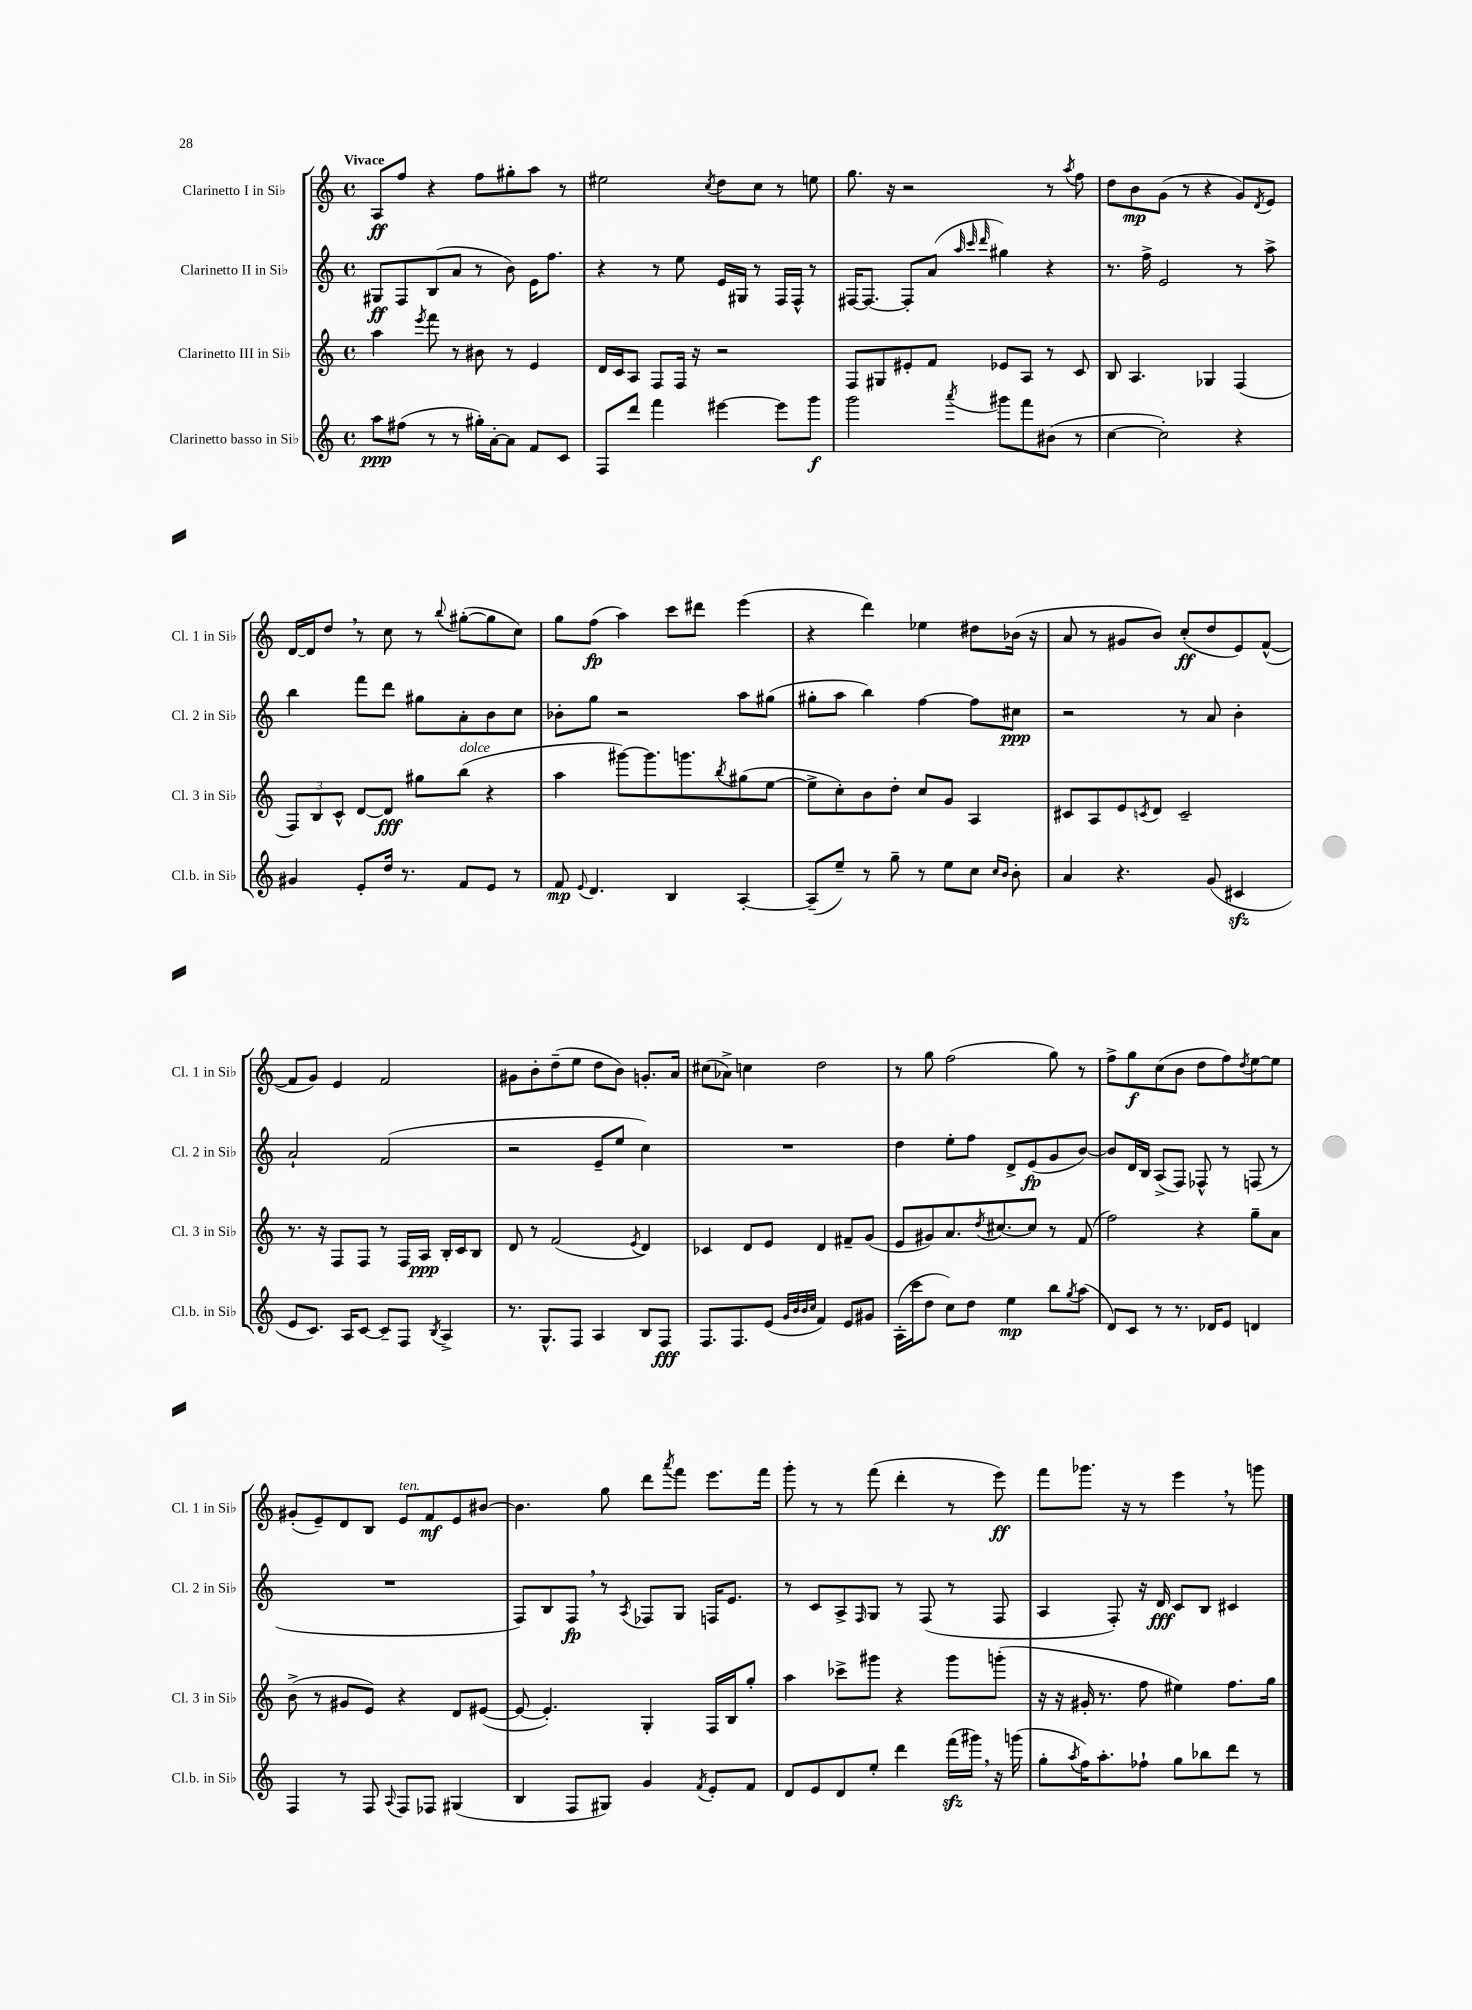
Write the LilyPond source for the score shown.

<<
\new StaffGroup <<
\new Staff = "s0" \with { instrumentName = "Clarinetto I in Sib" shortInstrumentName = "Cl. 1 in Sib" } {
    \clef treble \key c \major \defaultTimeSignature \time 4/4 \tempo "Vivace"
    a8\ff f''8 r4 f''8 gis''8-. a''8 r8 |
    eis''2 \acciaccatura { c''8 } d''8 c''8 r8 e''8 |
    g''8. r16 r2 r8 \acciaccatura { a''8 } f''8 |
    d''8 b'8\mp g'8( r8 r4 g'8) \acciaccatura { d'8 } e'8 |
    d'16~ d'16 d''8 \breathe r8 c''8 r8 \appoggiatura { b''8 } gis''8~-.( gis''8 c''8) |
    g''8 f''8\fp( a''4) c'''8 dis'''8 e'''4( |
    r4 d'''4) ees''4 dis''8 bes'16( r16 |
    a'8 r8 gis'8 b'8) c''8-.\ff( d''8 e'8) f'8~-^( |
    f'8 g'8) e'4 f'2 |
    gis'8 b'8-. d''8--( e''8 d''8 b'8) g'8.-. a'16 |
    cis''8( aes'8->) c''4 d''2 |
    r8 g''8 f''2( g''8) r8 |
    f''8-> g''8\f c''8( b'8 d''8 f''8) \acciaccatura { d''8 } e''8~ e''8 |
    gis'8-.( e'8--) d'8 b8 e'8^\markup { \italic "ten." } f'8\mf e'8 bis'8~ |
    bis'4. g''8 d'''8 \acciaccatura { a'''8 } f'''8 e'''8. f'''16 |
    g'''8-. r8 r8 f'''8( d'''4-. r8 e'''8\ff) |
    f'''8 ges'''8. r16 r8 e'''4 \breathe r8 g'''8 \bar "|." |
}
\new Staff = "s1" \with { instrumentName = "Clarinetto II in Sib" shortInstrumentName = "Cl. 2 in Sib" } {
    \clef treble \key c \major \defaultTimeSignature \time 4/4
    gis8\ff f8 b8( a'8 r8 b'8) e'16 f''8. |
    r4 r8 e''8 e'16 gis16 r8 f16 f16-^ r8 |
    fis16~ fis8.~ fis8-. a'8( \grace { a''32 c'''32 d'''32 } gis''4) r4 |
    r8. f''16-> e'2 r8 a''8-> |
    b''4 f'''8 d'''8 gis''8 a'8-. b'8 c''8 |
    bes'8-. g''8 r2 a''8 gis''8( |
    gis''8-. a''8 b''4) f''4~ f''8 cis''8\ppp |
    r2 r8 a'8 b'4-. |
    a'2-! f'2( |
    r2 e'8-- e''8 c''4) |
    R1 |
    d''4 e''8-. f''8 d'8-> e'8\fp( g'8 b'8~) |
    b'8 d'16 b16 a8->( f8) fes8-^ r8 f8( r8 |
    R1 |
    f8) b8 f8\fp \breathe r8 \acciaccatura { a8 } fes8 g8 f16 e'8. |
    r8 c'8 a8-> \grace { f16 } g8 r8 f8( r8 f8 |
    a4 f8-.) r16 d'16\fff c'8 b8 cis'4 \bar "|." |
}
\new Staff = "s2" \with { instrumentName = "Clarinetto III in Sib" shortInstrumentName = "Cl. 3 in Sib" } {
    \clef treble \key c \major \defaultTimeSignature \time 4/4
    a''4 \acciaccatura { e'''8 } f'''8 r8 bis'8 r8 e'4 |
    d'16 c'16 a8 f8 f16 r16 r2 |
    f8 gis8 eis'8-. f'8 ees'8 a8 r8 c'8 |
    b8 a4. ges4 f4( |
    \tuplet 3/2 { f8) b8 c'8-^ } d'8~ d'8\fff gis''8 b''8^\markup { \italic "dolce" }( r4 |
    a''4 gis'''8~) gis'''8. g'''8. \acciaccatura { b''8 } gis''8( e''8~ |
    e''8-> c''8-.) b'8 d''8-. c''8 g'8 a4 |
    cis'8 a8 e'8 \acciaccatura { c'8 } d'8 c'2-- |
    r8. r16 f8 f8 r8 f16 a16\ppp b16-. c'16 b8 |
    d'8 r8 f'2( \acciaccatura { e'8 } d'4) |
    ces'4 d'8 e'8 d'4 fis'8-- g'8( |
    e'8 gis'8) a'8. \acciaccatura { d''8 } cis''8.~ cis''8 r8 f'8( |
    f''2) r4 g''8-- a'8 |
    b'8->( r8 gis'8 e'8) r4 d'8 eis'8~( |
    eis'8~ eis'4.-.) g4-. f16 b16 g''8-. |
    a''4 ces'''8-> gis'''8 r4 gis'''8 g'''8-.( |
    r16 r16 gis'16-. r8. f''8 eis''4) f''8. g''16 \bar "|." |
}
\new Staff = "s3" \with { instrumentName = "Clarinetto basso in Sib" shortInstrumentName = "Cl.b. in Sib" } {
    \clef treble \key c \major \defaultTimeSignature \time 4/4
    a''8\ppp fis''8( r8 r8 gis''16-.) a'16~-. a'8 f'8 c'8 |
    f8 d'''8 f'''4 eis'''4~ eis'''8 g'''8\f |
    g'''2 \acciaccatura { a'''8 } gis'''8 f'''8 bis'8( r8 |
    c''4~ c''2-.) r4 |
    gis'4 e'8-. d''16 r8. f'8 e'8 r8 |
    f'8\mp \appoggiatura { e'8 } d'4. b4 a4~-. |
    a8--( e''8--) r8 g''8-- r8 e''8 c''8 \grace { c''16 b'16 } b'8-. |
    a'4 r4. g'8( cis'4\sfz |
    e'8 c'8.) a16 c'8~ c'8-- f8 \acciaccatura { b8 } a4-> |
    r8. g8.-^ f8 a4 b8 f8\fff |
    f8. f8. e'8( \grace { g'32 b'32 b'32 c''32 } f'4) e'8 gis'8 |
    a16-.( c'''16 d''8 c''8) d''8 e''4\mp b''8 \acciaccatura { g''8 } a''8( |
    d'8) c'8 r8 r8. des'16 e'8 d'4 |
    f4 r8 f8 \appoggiatura { a8 } f8 fes8 gis4( |
    b4 f8 gis8) g'4 \acciaccatura { f'8 } e'8-. f'8 |
    d'8 e'8 d'8 e''8-. d'''4 f'''16\sfz( gis'''16) \breathe r16 g'''16( |
    g''8-. \acciaccatura { a''8 } f''16) a''8.-. fes''8-! g''8 bes''8 d'''8 r8 \bar "|." |
}
>>
>>
\layout { \context { \Score \remove "Bar_number_engraver" } }
